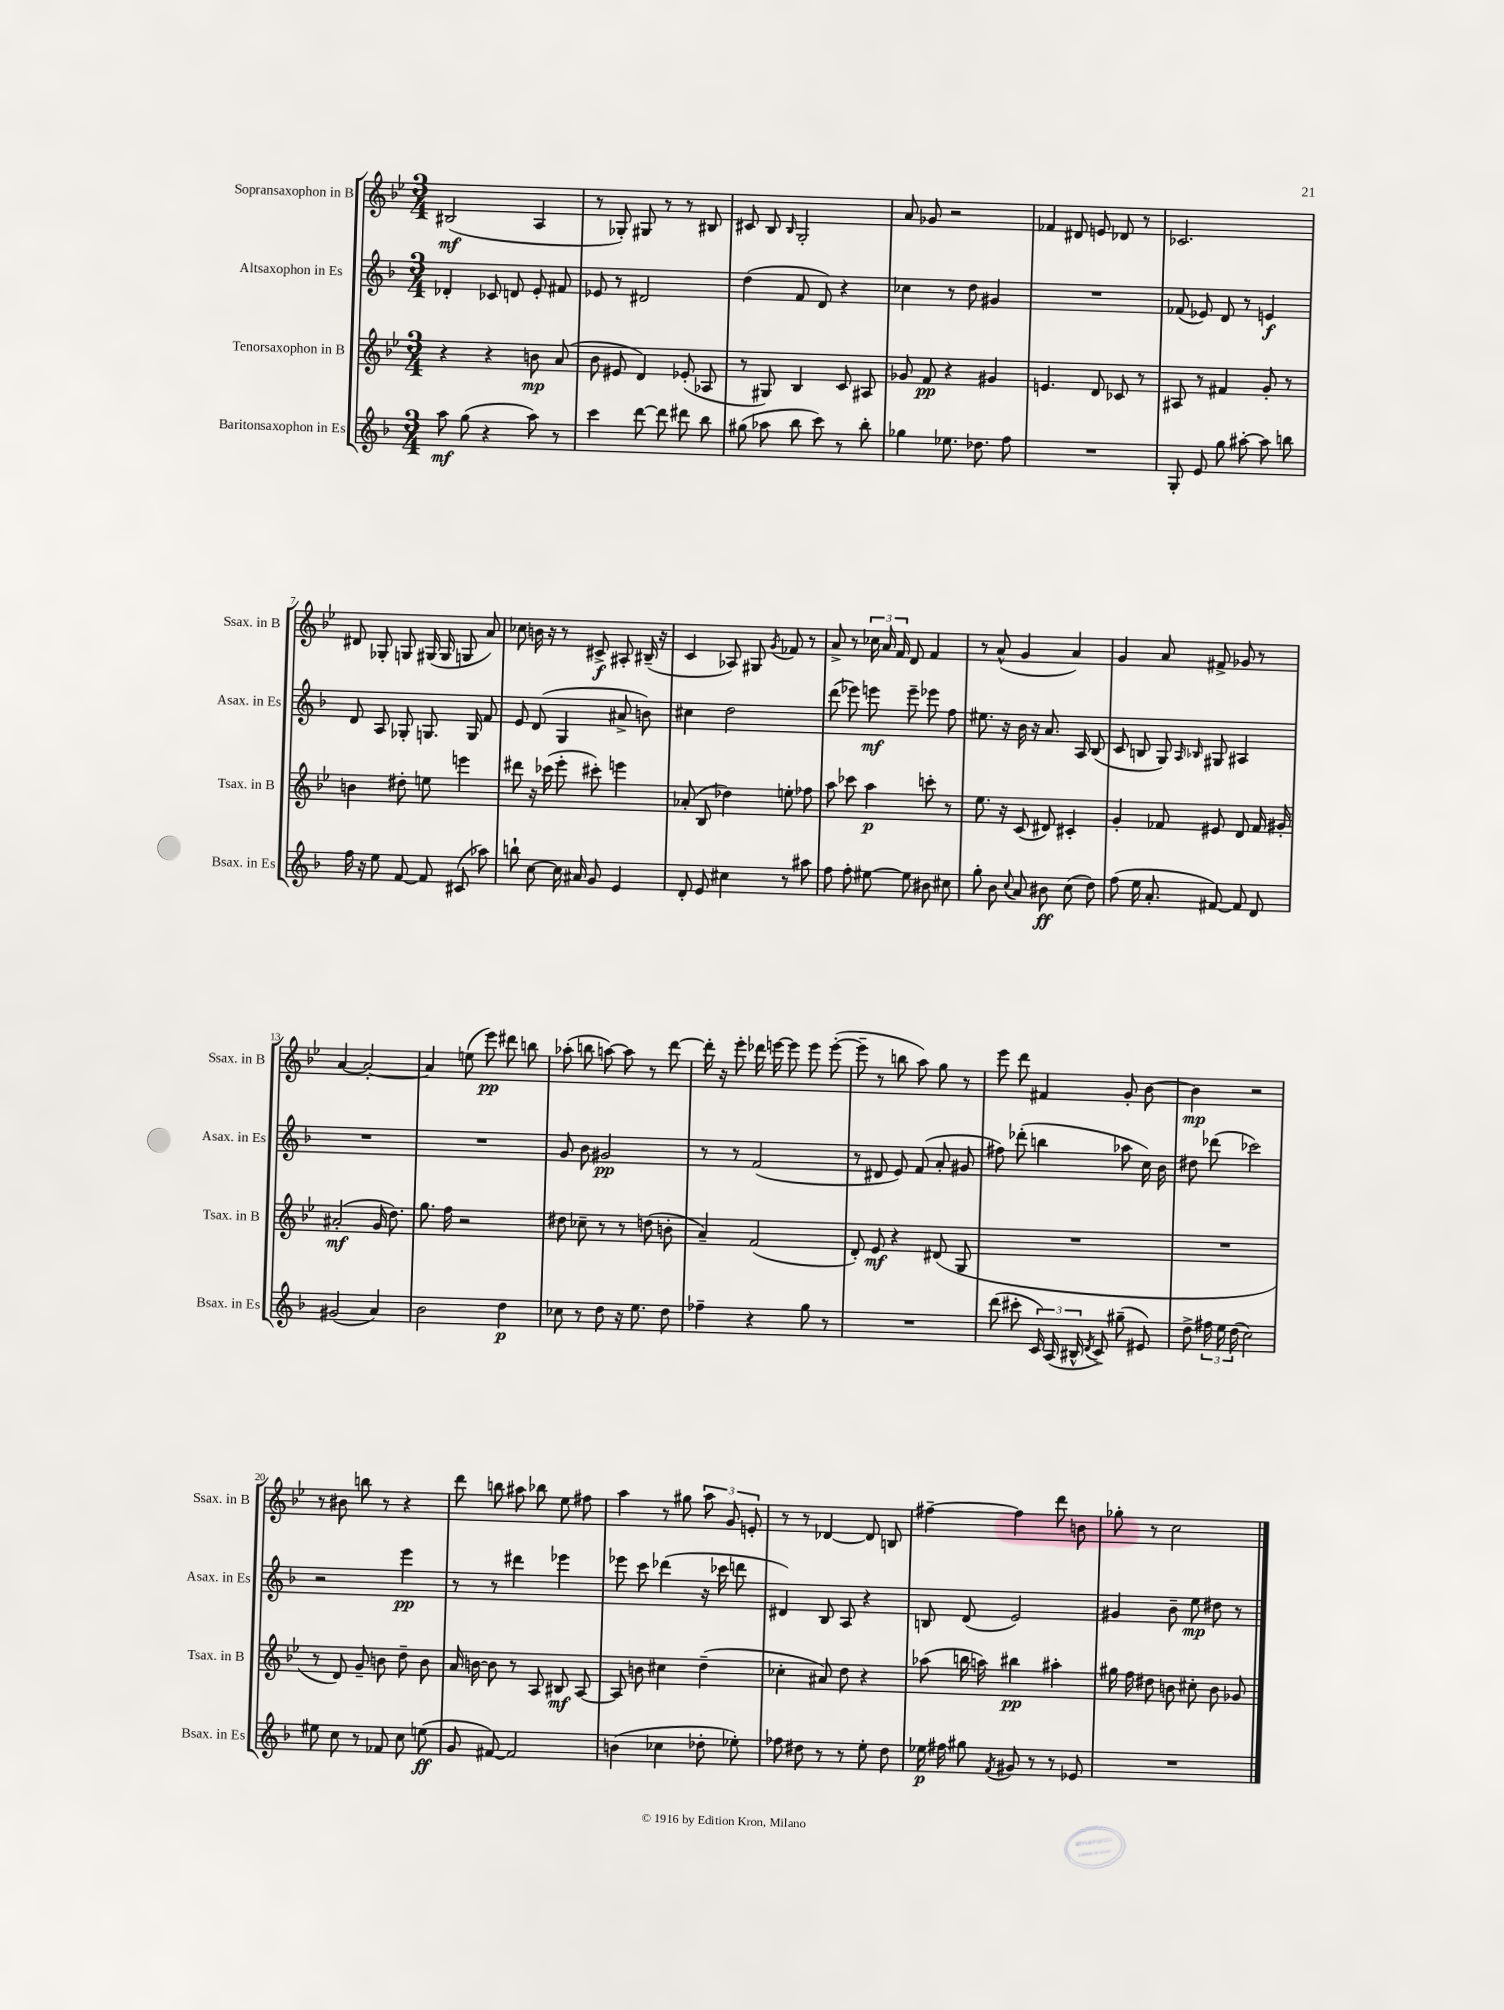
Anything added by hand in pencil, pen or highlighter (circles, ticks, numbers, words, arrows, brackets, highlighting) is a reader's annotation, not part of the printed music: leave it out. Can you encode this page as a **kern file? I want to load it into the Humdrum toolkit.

**kern	**kern	**kern	**kern
*staff4	*staff3	*staff2	*staff1
*clefG2	*clefG2	*clefG2	*clefG2
*k[b-]	*k[b-e-]	*k[b-]	*k[b-e-]
*M3/4	*M3/4	*M3/4	*M3/4
8aa	4r	4d-'	(2B#
(8gg	.	.	.
4r	4r	8c-	.
.	.	8d	.
8aa)	8b	8e'	4A
8r	(8a	8f#	.
=	=	=	=
4ccc	8b-	8e-	8r
.	8e#	8r	8G-')
[8ddd	4d)	2d#	8G#
8ddd]	.	.	8r
8ddd#	(8e-'	.	8r
8bb-	8A-	.	8B#
=	=	=	=
(8gg#	8r	(4dd	8c#
8aa-	8G#)	.	8B-
.	.	.	16qqB-
8bb-	4B-	8f	2G'
8ccc)	.	8d)	.
8r	8c	4r	.
8bb-'	8A#	.	.
=	=	=	=
4gg-	8g-	4cc-	8a
.	8f	.	8g-
8.ee-	4r	8r	2r
.	.	8dd	.
8.dd-	.	.	.
.	4g#	4g#	.
8ff	.	.	.
=	=	=	=
2.r	4.e	2.r	4f-
.	.	.	8d#
.	8d	.	8e
.	8c-	.	8d-
.	8r	.	8r
=	=	=	=
8G'	8A#	(8f-	2.c-
8e	8r	8e-)	.
8gg	4f#	8d	.
[8aa#'	.	8r	.
8aa#]	8g'	4e	.
8bb	8r	.	.
=	=	=	=
16ff	4b	8d	8d#
16r	.	.	.
8ee	.	8A	8G-'
[8f	8dd#'	8G-'	8G
8f]	8ee	8.G	(16G#
.	.	.	16G#
(8c#	4eee	.	8G
.	.	16G	.
8aa-)	.	8f	8a)
=	=	=	=
8bb`	8ddd#	8e	8cc-
[8cc	16r	(8d	16b
.	(16ccc-	.	16r
16cc]	8eee-'	4G	8r
16a#	.	.	.
8g	8ccc#')	.	8c#^
4e	4eee	8a#^	8A#'
.	.	8b)	(16B#~
.	.	.	16r
=	=	=	=
8d'	(8a-'	4cc#	4c
8e	8B-	.	.
4cc#	4dd-)	2dd	8A-)
.	.	.	8G#
.	.	.	8qg
8r	8ee'	.	8f-
8aa#	8ff-	.	8r
=	=	=	=
8ff	8aa	(8ddd	8a^
8ff'	8ccc-	8eee-)	8r
[8ee#	4aa	8eee	24cc-
.	.	.	24a
.	.	.	24f
8ee#]	.	8eee~	8d
8b#	8ccc'	8eee-	4f
8cc#	8r	8ff	.
=	=	=	=
8gg'	8.ee-	8.ee#	8r
8b-	.	.	(8a^^
.	16r	16r	.
8qqcc	.	.	.
8a	(8c	16b-	4g
.	.	16r	.
8b#	8d#)	8.a	.
(8cc	4c#'	.	4a)
.	.	16A	.
8dd)	.	(8B-	.
=	=	=	=
(8ff	4g'	8c	4g
16ee	.	8B	.
8.a'	.	.	.
.	8f-	8G)	8a
.	.	16qqA	.
.	.	16qqB-	.
[8f#)	8e#	8G#	8f#^
8f#]	8d	4A#	8g-
8d	16f-	.	8r
.	16g#'	.	.
=	=	=	=
(2g#	(2a#'	2.r	[4a
.	.	.	2a'_
4a)	16g	.	.
.	8.dd)	.	.
=	=	=	=
2b-	8.gg	2.r	4a]
.	16ff	.	.
.	2r	.	(8ee
.	.	.	8eee-)
4dd	.	.	8ddd#
.	.	.	8bb
=	=	=	=
8cc-	8dd#	8g	(8aa-'
8r	8cc-~	8b-	8bb
8dd	8r	2g#	[8aa)
16r	8r	.	8aa]
8.ee	.	.	.
.	(8dd	.	8r
8dd	8b'	.	[8ddd
=	=	=	=
4ff-~	4a~)	8r	16ddd']
.	.	.	16r
.	.	8r	8eee-'
4r	(2f	(2f	16ddd-
.	.	.	[16eee
.	.	.	8eee]
8gg	.	.	8eee
8r	.	.	([8eee'
=	=	=	=
2.r	8d')	8r	8eee~]
.	8e-	8d#	8r
.	4r	8e)	8bb
.	.	(8f	8aa)
.	(8d#	8a'	8gg
.	8G	8g#	8r
=	=	=	=
(8ddd	2.r	8ff#)	8eee-
8ccc#'	.	(8ddd-'	8ddd
24c)	.	4bb	4f#
(24A	.	.	.
24B#^^	.	.	.
8qd	.	.	.
8c^)	.	.	.
(8gg#~	.	8aa-	8g'
8e#)	.	16cc)	[8b-
.	.	16b-	.
=	=	=	=
8dd^	2.r	8dd#	4b-]
24ff#	.	(8ddd-	.
24ee	.	.	.
(24dd	.	.	.
2cc)	.	2ccc-)	2r
=	=	=	=
8ee#	8r	2r	8r
8cc	8d)	.	8b#
8r	8g~	.	8bb
8f-	8b	.	8r
8cc	8dd~	4eee	4r
(8ee	8b	.	.
=	=	=	=
8g	16a	8r	8ddd
.	[16b	.	.
[8f#)	8b]	8r	8bb
2f#]	8r	4ddd#	8aa#
.	8A	.	8bb-
.	8B#	4eee-	8ee-
.	[8A	.	8ff#
=	=	=	=
(4b	8A]	8eee-	4aa
.	8b	8ccc	.
4cc-	4cc#	(4ddd-	8r
.	.	.	8gg#
8dd-'	(4dd~	16r	12aa
.	.	16ccc-	.
.	.	.	12g
8ee-')	.	8ddd	.
.	.	.	12e'
=	=	=	=
8ff-	4cc-'	4d#)	8r
8dd#	.	.	8r
8r	8a#)	8B-	[4d-
8r	8dd	8A	.
8ee'	4r	4r	8d-]
8dd#	.	.	8B
=	=	=	=
16ee-	(8aa-	8B	[4ff#~
16ff#	.	.	.
8gg#	16bb	(8d	.
.	16aa)	.	.
8qf	.	.	.
8g#	4bb#	2e)	4ff#]
8r	.	.	.
8r	4aa#'	.	8ddd
8e-	.	.	8b
=	=	=	=
2.r	16gg#	4g#	8gg-'
.	16ff	.	.
.	8dd#	.	8r
.	8b	8b-~	2cc
.	8cc#'	8ee	.
.	8b	8dd#	.
.	8g-	8r	.
==	==	==	==
*-	*-	*-	*-
